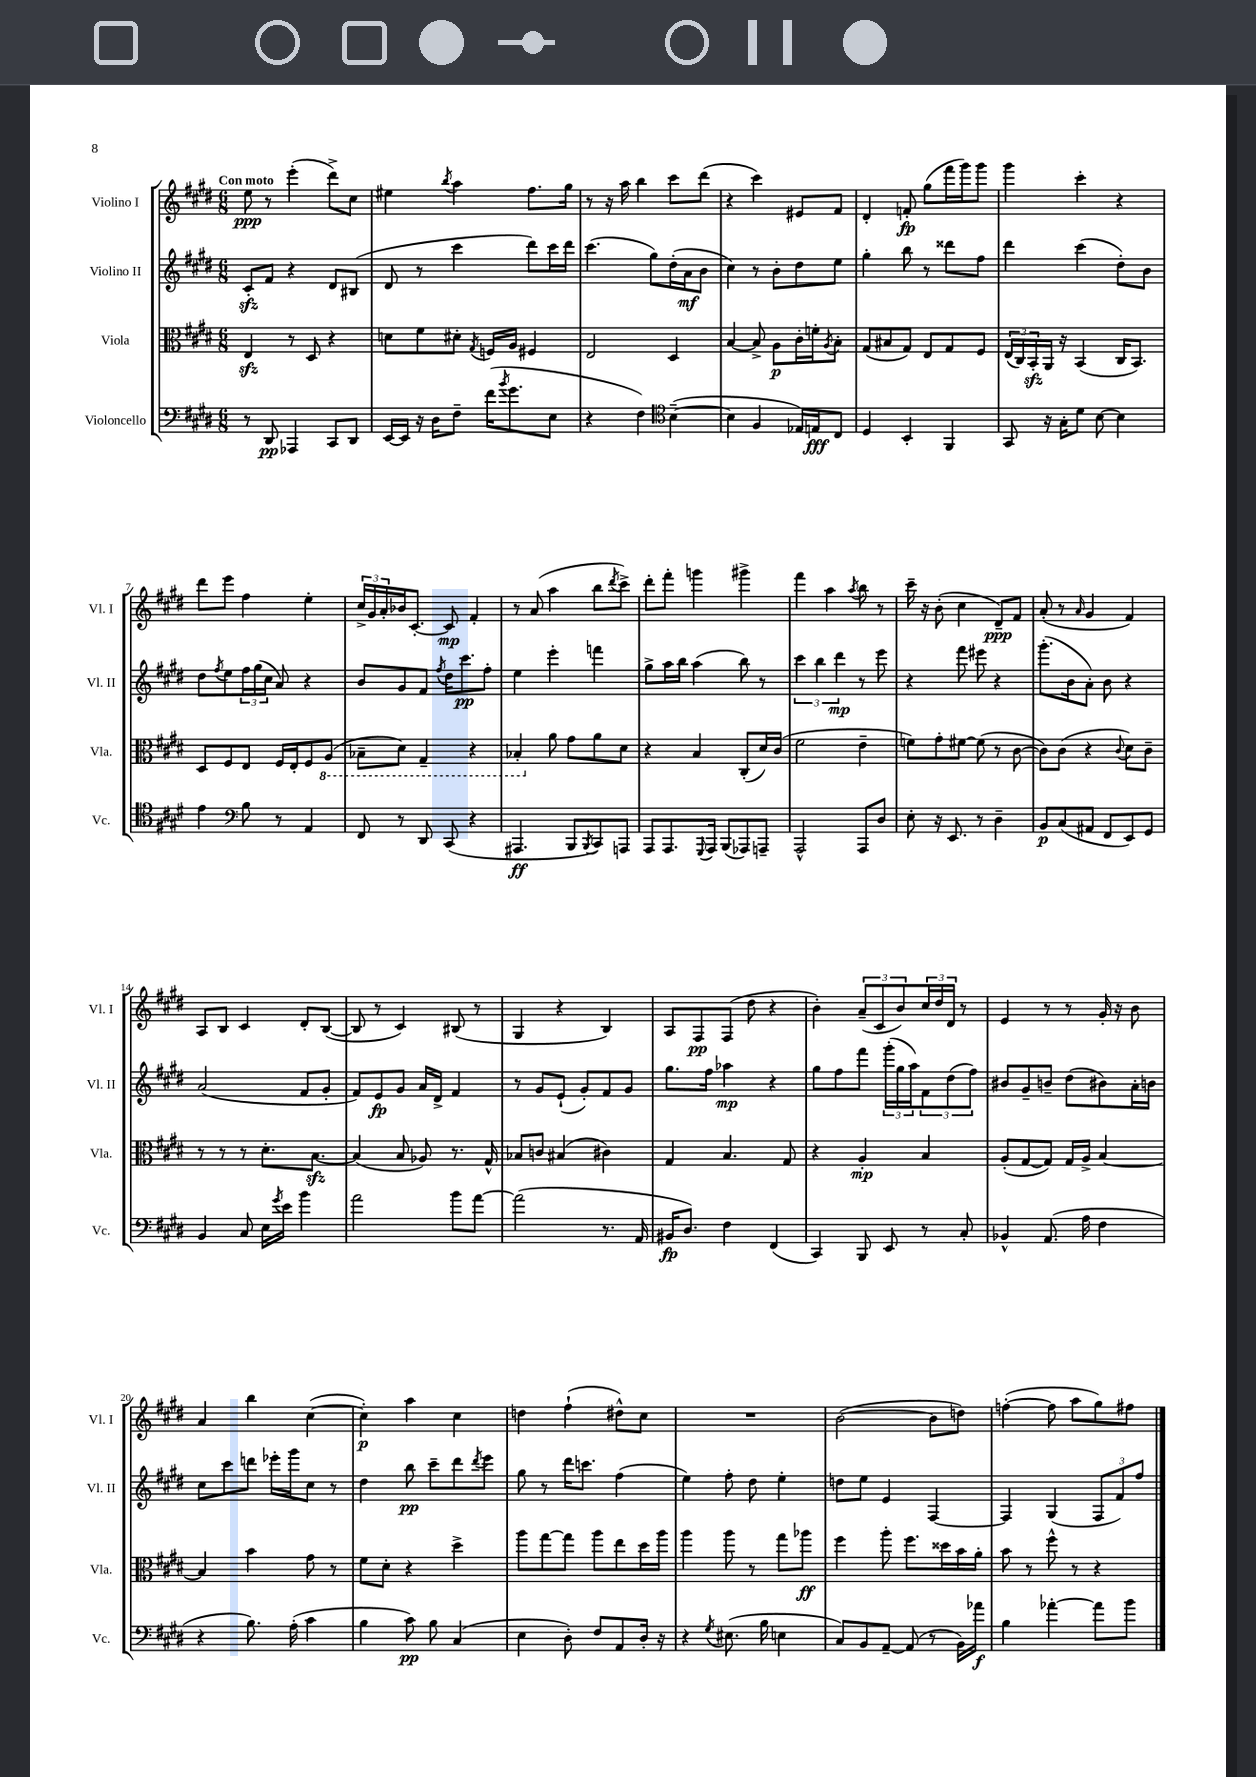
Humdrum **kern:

**kern	**dynam	**kern	**dynam	**kern	**dynam	**kern	**dynam
*part4	*part4	*part3	*part3	*part2	*part2	*part1	*part1
*staff4	*staff4	*staff3	*staff3	*staff2	*staff2	*staff1	*staff1
*I"Violoncello	*	*I"Viola	*	*I"Violino II	*	*I"Violino I	*
*I'Vc.	*	*I'Vla.	*	*I'Vl. II	*	*I'Vl. I	*
*clefF4	*	*clefC3	*	*clefG2	*	*clefG2	*
*k[f#c#g#d#]	*	*k[f#c#g#d#]	*	*k[f#c#g#d#]	*	*k[f#c#g#d#]	*
*M6/8	*	*M6/8	*	*M6/8	*	*M6/8	*
=1	=1	=1	=1	=1	=1	=1	=1
!	!	!	!	!	!	!LO:TX:a:B:t=Con moto	!
8r	.	4Ezz/	.	8c#zz'/L	.	8ee\	ppp
8DD#/	pp	.	.	8f#/J	.	8r	.
4AAA-X/	.	8r	.	4r	.	(4eee'\	.
.	.	8D#/	.	.	.	.	.
8CC#/L	.	4r	.	8d#/L	.	8ddd#^\L)	.
8DD#/J	.	.	.	(8B#X/J	.	8cc#\J	.
=2	=2	=2	=2	=2	=2	=2	=2
[16EE/LL	.	8dn\L	.	8d#/	.	4ee#X\	.
16EE/JJ]	.	.	.	.	.	.	.
16r	.	8f#\	.	8r	.	.	.
16D#\KL	.	.	.	.	.	.	.
.	.	.	.	.	.	8qbb/	.
8F#~\J	.	8d#X'\J	.	4ccc#\	.	4aa\	.
.	.	8qG#/	.	.	.	.	.
(16f#\KL	.	16Fn/LL	.	.	.	.	.
8qb/	.	.	.	.	.	.	.
8.g#\	.	16A/JJ	.	.	.	.	.
.	.	4F#X/	.	8ddd#\L)	.	8.ff#\L	.
8E\J	.	.	.	16ccc#\L	.	.	.
.	.	.	.	16ddd#\JJ	.	16gg#\Jk	.
=3	=3	=3	=3	=3	=3	=3	=3
4r	.	2E/	.	(4.ccc#\	.	8r	.
.	.	.	.	.	.	16r	.
.	.	.	.	.	.	16aa\	.
4F#\)	.	.	.	.	.	4bb\	.
.	.	.	.	8gg#\L)	.	.	.
*clefC4	*	*	*	*	*	*	*
([4B~\	.	4D#/	.	(16dd#'\L	.	8ccc#\L	.
.	.	.	.	16a\J	mf	.	.
.	.	.	.	8b\J	.	(8ddd#\J	.
=4	=4	=4	=4	=4	=4	=4	=4
4B\]	.	[4B/	.	4cc#\)	.	4r	.
4F#/	.	8B^/]	.	8r	.	4ccc#\)	.
.	.	8A\L	p	8b'\L	.	.	.
16E-X/LL)	.	16c#'\L	.	8dd#\	.	8e#X/L	.
16En/J	fff	16fn'\J	.	.	.	.	.
.	.	8qA/	.	.	.	.	.
8C#/J	.	8B'\J	.	8ee\J	.	8f#/J	.
=5	=5	=5	=5	=5	=5	=5	=5
4D#/	.	(8G#/L	.	4gg#'\	.	4d#'/	.
.	.	8B#X/	.	.	.	.	.
4BB'/	.	8G#/J)	.	8bb\	.	8fn'/	fp
.	.	8E/L	.	8r	.	(8gg#\L	.
4FF#/	.	8G#/	.	8ddd##X\L	.	16fff#\L	.
.	.	.	.	.	.	16ggg#\J)	.
.	.	8F#/J	.	8ff#\J	.	8ggg#\J	.
=6	=6	=6	=6	=6	=6	=6	=6
8GG#/	.	(24E/LL	.	4ddd#\	.	4ggg#\	.
.	.	24C#/)	.	.	.	.	.
.	.	24BBzz'/	.	.	.	.	.
16r	.	16AA/JJ	.	.	.	.	.
16G#'\KL	.	16r	.	.	.	.	.
8d#\J	.	(4BB/	.	(4ccc#\	.	4ccc#'\	.
[8B\	.	.	.	.	.	.	.
4B\]	.	16C#/KL	.	8dd#'\L)	.	4r	.
.	.	8.BB/J)	.	.	.	.	.
.	.	.	.	8b\J	.	.	.
!!LO:LB:g=z
=7	=7	=7	=7	=7	=7	=7	=7
4e\	.	8D#/L	.	8dd#\L	.	8ddd#\L	.
.	.	.	.	8qff#/	.	.	.
.	.	8F#/	.	8ee\	.	8eee\J	.
*clefF4	*	*	*	*	*	*	*
8B\	.	8E/J	.	24ff#\L	.	4ff#\	.
.	.	.	.	(24gg#\	.	.	.
.	.	.	.	24cc#\JJ	.	.	.
8r	.	16F#/LL	.	8a/)	.	.	.
.	.	16E'/J	.	.	.	.	.
4AA/	.	8F#/	.	4r	.	4ee'\	.
*	*	*8ba	*	*	*	*	*
.	.	(8AA/J	.	.	.	.	.
=8	=8	=8	=8	=8	=8	=8	=8
8FF#/	.	8BB-X~\L	.	8b/L	.	24cc#^/LL	.
.	.	.	.	.	.	24g#/	.
.	.	.	.	.	.	24a'/	.
8r	.	8D#\J)	.	8g#/	.	16b-X/J	.
.	.	.	.	.	.	[8.c#'/J	.
8DD#/	.	4GG#~/	.	8f#/J	.	.	.
.	.	.	.	8qff#/	.	.	.
(8CC#/	.	.	.	16dd#\KL	.	8c#/]	mp
.	.	.	.	8.ccc#\	pp	.	.
4r	.	4r	.	.	.	4f#'/	.
.	.	.	.	8ff#'\J	.	.	.
=9	=9	=9	=9	=9	=9	=9	=9
4.AAA#X/	ff	4BB-X'/	.	4ee\	.	8r	.
.	.	.	.	.	.	(8a/	.
*	*	*X8ba	*	*	*	*	*
.	.	8a\	.	4eee'\	.	4aa\	.
8BBB/L	.	8g#\L	.	.	.	.	.
8qBBB/	.	.	.	.	.	.	.
8CC#/)	.	8a\	.	4fffn\	.	8bb\L	.
.	.	.	.	.	.	8qddd#/	.
8AAAn/J	.	8d#\J	.	.	.	8ccc#^\J)	.
=10	=10	=10	=10	=10	=10	=10	=10
8AAA/L	.	4r	.	8gg#^\L	.	8ddd#'\L	.
8.AAA/	.	.	.	16aa\L	.	8fff#'\J	.
.	.	.	.	16bb\JJ	.	.	.
.	.	4B/	.	(4aa\	.	4gggn\	.
8qqGGG#/	.	.	.	.	.	.	.
16AAA/Jk	.	.	.	.	.	.	.
(8BBB/L	.	.	.	.	.	.	.
8AAA-X/)	.	(8C#'/L	.	8bb\)	.	4ggg#X^\	.
8AAAn~/J	.	16d#/L)	.	8r	.	.	.
.	.	(16c#/JJ	.	.	.	.	.
=11	=11	=11	=11	=11	=11	=11	=11
2AAA^^/	.	2f#\	.	6ccc#\	.	4fff#\	.
.	.	.	.	6bb\	.	.	.
.	.	.	.	.	.	4aa\	.
.	.	.	.	6ddd#\	mp	.	.
.	.	.	.	.	.	8qaa/	.
8AAA/L	.	4e~\	.	8r	.	8bb\	.
8D#/J	.	.	.	8eee\	.	8r	.
=12	=12	=12	=12	=12	=12	=12	=12
8E'\	.	8fn\L)	.	4r	.	16ccc#~\	.
.	.	.	.	.	.	16r	.
16r	.	8g#'\	.	.	.	(8b'\	.
8.EE/	.	.	.	.	.	.	.
.	.	[8f#X\J	.	8fff#\	.	4cc#\	.
8r	.	(8f#\]	.	8eee#X\	.	.	.
4D#~\	.	8r	.	4r	.	8d#~/L)	ppp
.	.	[8c#\	.	.	.	8f#/J	.
=13	=13	=13	=13	=13	=13	=13	=13
8BB/L	p	8c#\L])	.	(8.ggg#'\L	.	(8a'/	.
(8C#/	.	(8c#\J	.	.	.	8r	.
.	.	.	.	16b\k	.	.	.
.	.	.	.	.	.	16qqa/	.
8AA#X/J	.	4r	.	8a'\J)	.	4g#/	.
8FF#/L	.	.	.	8b\	.	.	.
.	.	8qqc#/	.	.	.	.	.
8EE/)	.	8d#\L)	.	4r	.	4f#/)	.
8GG#/J	.	8c#~\J	.	.	.	.	.
!!LO:LB:g=z
=14	=14	=14	=14	=14	=14	=14	=14
4BB/	.	8r	.	(2a/	.	8A/L	.
.	.	8r	.	.	.	8B/J	.
8C#/	.	8r	.	.	.	4c#/	.
16E\LL	.	8.d#'\L	.	.	.	.	.
8qg#/	.	.	.	.	.	.	.
16e\JJ	.	.	.	.	.	.	.
4b\	.	.	.	8f#/L	.	8d#'/L	.
.	.	[8.Bzz\J	.	.	.	.	.
.	.	.	.	8g#'/J	.	([8B/J	.
=15	=15	=15	=15	=15	=15	=15	=15
2a\	.	(4B/]	.	8f#/L)	.	8B/]	.
.	.	.	.	8e/	fp	8r	.
.	.	8B/	.	8g#/J	.	4c#/)	.
.	.	8A-X/)	.	16a/LL	.	.	.
.	.	.	.	16d#^/JJ	.	.	.
8b\L	.	8.r	.	4f#/	.	(8B#X/	.
[8a\J	.	.	.	.	.	8r	.
.	.	16G#^^/	.	.	.	.	.
=16	=16	=16	=16	=16	=16	=16	=16
(2a\]	.	8B-X/L	.	8r	.	4G#/	.
.	.	8cn/J	.	8g#/L	.	.	.
.	.	(4B#X/	.	(8e`/J	.	4r	.
.	.	.	.	8g#'/L)	.	.	.
8.r	.	4c#X\)	.	8f#/	.	4B/)	.
.	.	.	.	8g#/J	.	.	.
16AA/	.	.	.	.	.	.	.
=17	=17	=17	=17	=17	=17	=17	=17
16BB#X/KL	fp	4G#/	.	8.gg#\L	.	8A/L	.
8.D#/J)	.	.	.	.	.	.	.
.	.	.	.	.	.	8F#/	pp
.	.	.	.	16ff#\Jk	.	.	.
4F#\	.	4.B/	.	4aa-X\	mp	(8F#/J	.
.	.	.	.	.	.	8dd#\	.
(4FF#/	.	.	.	4r	.	4r	.
.	.	8G#/	.	.	.	.	.
=18	=18	=18	=18	=18	=18	=18	=18
4CC#/)	.	4r	.	8gg#\L	.	4b'\)	.
.	.	.	.	8ff#\	.	.	.
8BBB/	.	4A'/	mp	8fff#\J	.	(12a~/L	.
.	.	.	.	.	.	12c#/	.
8EE/	.	.	.	(24ggg#'\LL	.	.	.
.	.	.	.	24gg#\	.	12b/)	.
.	.	.	.	24aa\J)	.	.	.
8r	.	4B/	.	12f#\	.	24cc#/L	.
.	.	.	.	.	.	24dd#/	.
.	.	.	.	(12dd#\	.	24d#/JJ	.
8C#'/	.	.	.	.	.	8r	.
.	.	.	.	12ff#\J)	.	.	.
=19	=19	=19	=19	=19	=19	=19	=19
4BB-X^^/	.	(8A'/L	.	8b#X/L	.	4e/	.
.	.	[8G#/	.	8g#~/	.	.	.
(8.AA/	.	8G#/J])	.	8bn~/J	.	8r	.
.	.	16G#/LL	.	(8dd#\L	.	8r	.
16A\	.	16A^/JJ	.	.	.	.	.
4F#\	.	[4B/	.	8b#X\)	.	16g#'/	.
.	.	.	.	.	.	16r	.
.	.	.	.	16a'\L	.	8b\	.
.	.	.	.	16bn\JJ	.	.	.
!!LO:LB:g=z
=20	=20	=20	=20	=20	=20	=20	=20
4r	.	4B/]	.	8cc#\L	.	4a/	.
.	.	.	.	8ccc#\	.	.	.
8.B\)	.	4b\	.	8dddn\J	.	4bb\	.
.	.	.	.	16eee-X'\LL	.	.	.
(16A'\	.	.	.	16ggg#\J	.	.	.
4c#\	.	8g#\	.	8cc#\J	.	([4cc#\	.
.	.	8r	.	8r	.	.	.
=21	=21	=21	=21	=21	=21	=21	=21
4B\	.	8f#\L	.	4dd#\	.	4cc#'\])	p
.	.	8d#'\J	.	.	.	.	.
8c#\)	pp	4r	.	8bb\	pp	4aa\	.
8B\	.	.	.	8ccc#~\L	.	.	.
(4C#/	.	4dd#^\	.	8ddd#\	.	4cc#\	.
.	.	.	.	8qddd#/	.	.	.
.	.	.	.	8eee\J	.	.	.
=22	=22	=22	=22	=22	=22	=22	=22
4E\	.	8aa\L	.	8gg#\	.	4ddn\	.
.	.	[8gg#\	.	8r	.	.	.
8D#'\)	.	8gg#\J]	.	16ddd#\KL	.	(4ff#`\	.
.	.	.	.	8.cccn\J	.	.	.
8F#/L	.	8aa\L	.	.	.	.	.
8AA/	.	8ee\	.	(4ff#\	.	8dd#X^^\L)	.
16D#'/Jk	.	16dd#\L	.	.	.	8cc#\J	.
16r	.	16aa\JJ	.	.	.	.	.
=23	=23	=23	=23	=23	=23	=23	=23
4r	.	4aa\	.	4ee\)	.	2.r	.
8qG#/	.	.	.	.	.	.	.
(8.E#X\	.	8aa\	.	8ff#'\	.	.	.
.	.	8r	.	8dd#\	.	.	.
16B\	.	.	.	.	.	.	.
4En\	.	8gg#\L	.	4ee'\	.	.	.
.	.	8aa-X\J	ff	.	.	.	.
=24	=24	=24	=24	=24	=24	=24	=24
8C#/L)	.	4ff#\	.	8ddn\L	.	([2b\	.
8BB/	.	.	.	8ee\J	.	.	.
[8AA~/J	.	8aa'\	.	4e/	.	.	.
(8AA/]	.	8.ff#\L	.	.	.	.	.
8r	.	.	.	[4F#/	.	8b\L]	.
.	.	16dd##X\L	.	.	.	.	.
16BB\LL)	.	16b\	.	.	.	8ddn\J)	.
16a-X\JJ	f	16a'\JJ	.	.	.	.	.
=25	=25	=25	=25	=25	=25	=25	=25
4B\	.	8b\	.	4F#/]	.	([4ffn'\	.
.	.	8r	.	.	.	.	.
[4a-X'\	.	8ff#^^\	.	(4G#/	.	8ff\]	.
.	.	8r	.	.	.	8aa\L	.
8a-\L]	.	4r	.	12F#/L	.	8gg#\)	.
.	.	.	.	12f#/)	.	.	.
8b\J	.	.	.	.	.	8ff#X\J	.
.	.	.	.	12ff#/J	.	.	.
==	==	==	==	==	==	==	==
*-	*-	*-	*-	*-	*-	*-	*-
